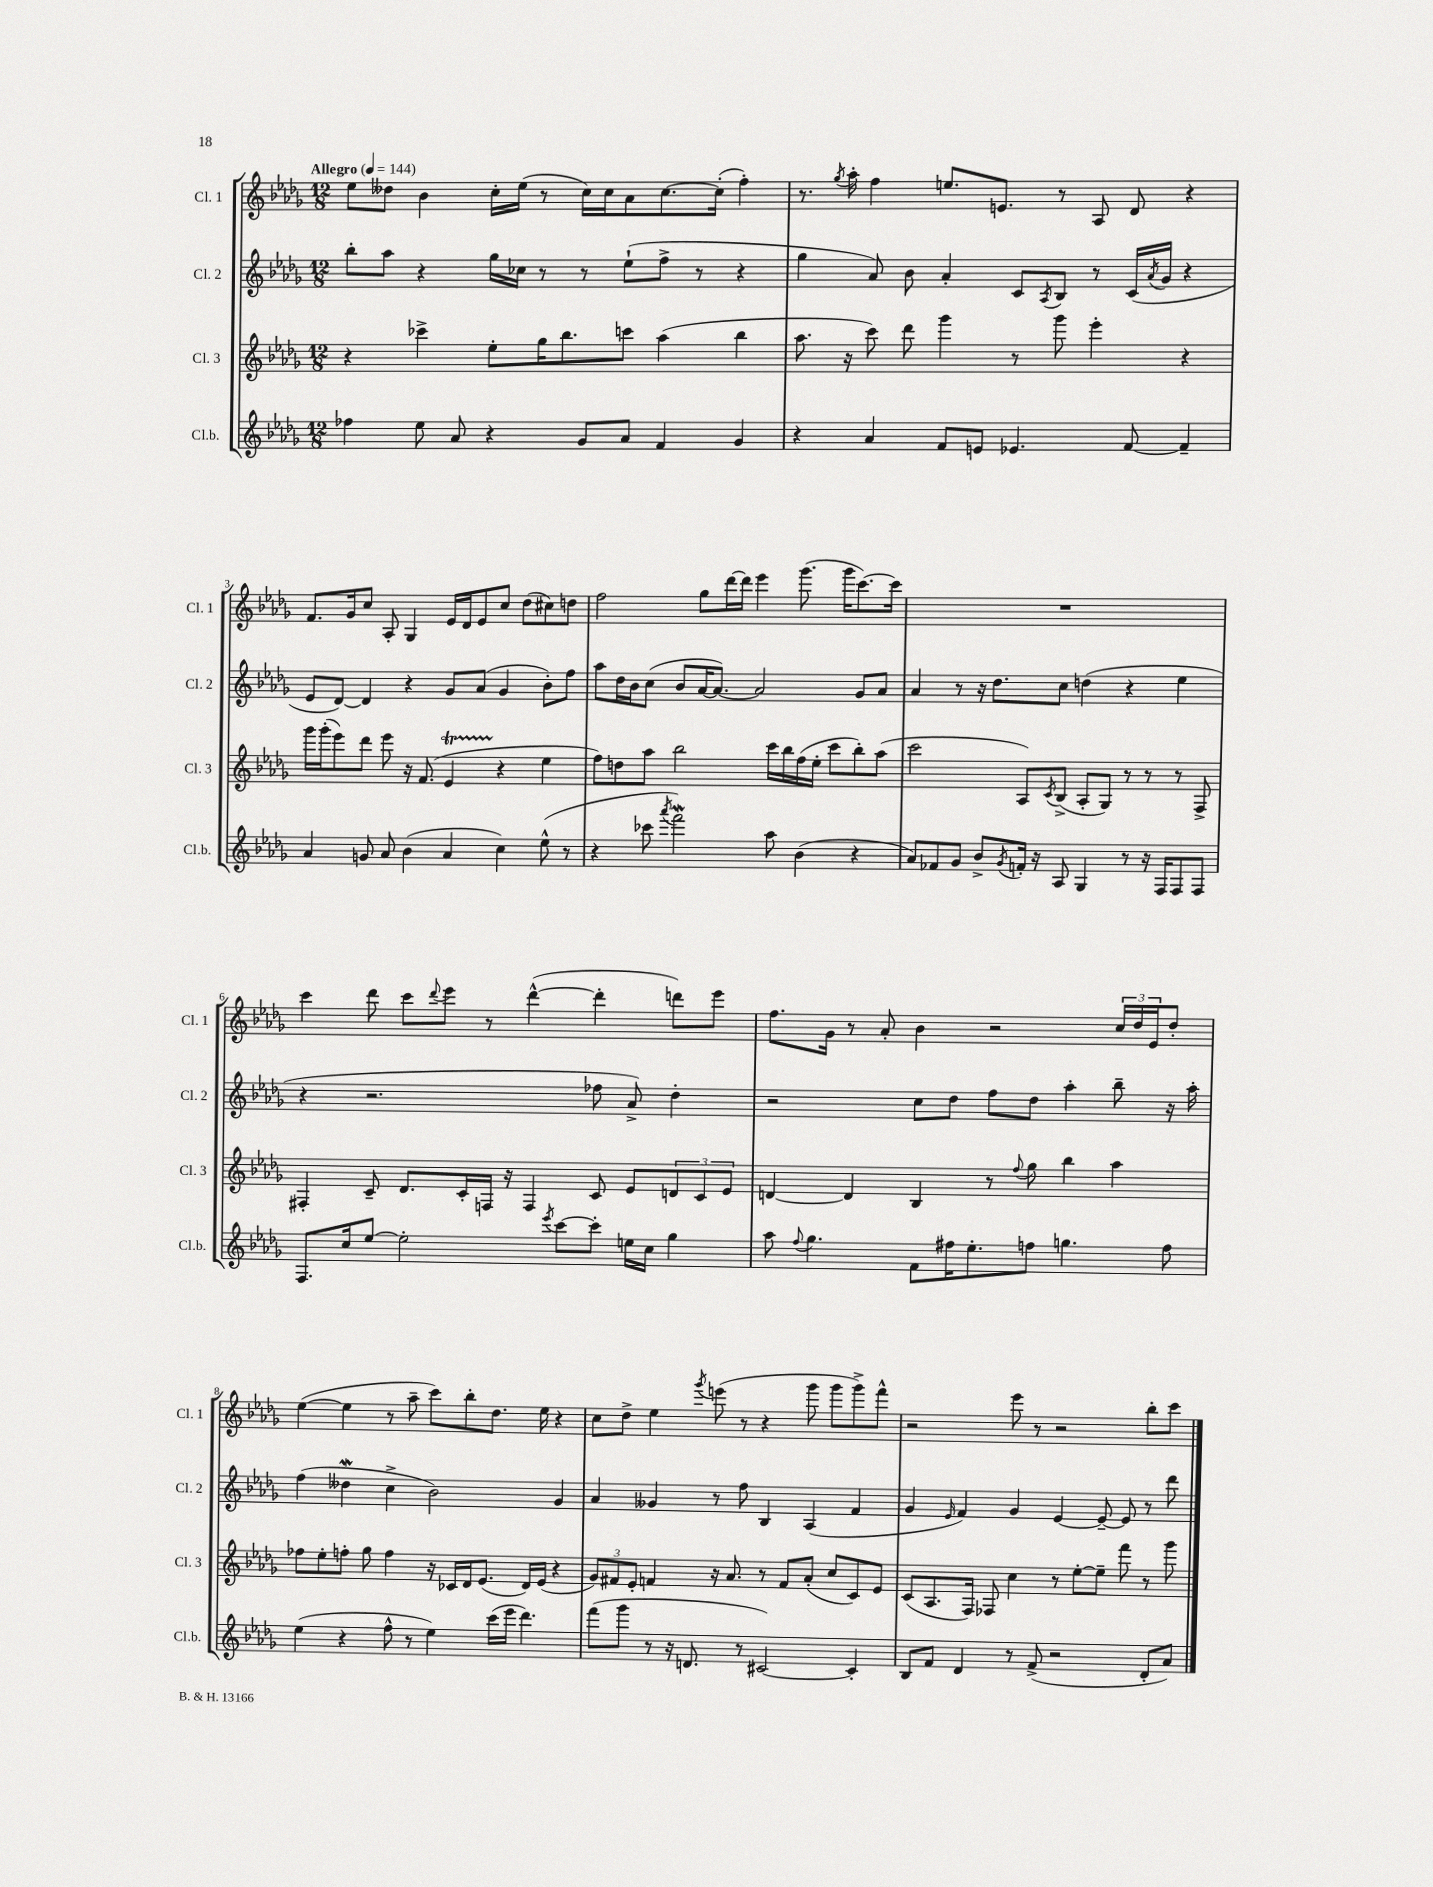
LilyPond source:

<<
\new StaffGroup <<
\new Staff = "s0" \with { instrumentName = "Cl. 1" shortInstrumentName = "Cl. 1" } {
    \clef treble \key des \major \numericTimeSignature \time 12/8 \tempo "Allegro" 4 = 144
    ees''8 deses''8 bes'4 c''16-. ees''16( r8 c''16) c''16 aes'8 c''8.~ c''16-.( f''4-.) |
    r8. \acciaccatura { ges''8 } aes''16-. f''4 e''8. e'8. r8 aes8 des'8 r4 |
    f'8. ges'16 c''8 aes8-. ges4 ees'16 des'16 ees'8 c''8 des''8( cis''8) d''8 |
    f''2 ges''8 des'''16~ des'''16 ees'''4 ges'''8.( ges'''16 c'''8.~) c'''16 |
    R1. |
    c'''4 des'''8 c'''8 \appoggiatura { des'''8 } ees'''8 r8 des'''4~-^( des'''4-. d'''8) ees'''8 |
    f''8. ges'16 r8 aes'8-. bes'4 r2 \tuplet 3/2 { c''16 des''16 ees'16 } des''8-. |
    ees''4~( ees''4 r8 aes''8-- c'''8) bes''8-. des''8. ees''16 r4 |
    c''8 des''8-> ees''4 \acciaccatura { ges'''8 } e'''8( r8 r4 ges'''8 ges'''8 ges'''8->) f'''8-^ |
    r2 ees'''8 r8 r2 bes''8-. c'''8 \bar "|." |
}
\new Staff = "s1" \with { instrumentName = "Cl. 2" shortInstrumentName = "Cl. 2" } {
    \clef treble \key des \major \numericTimeSignature \time 12/8
    bes''8-. aes''8 r4 ges''16 ces''16 r8 r8 ees''8-!( f''8-> r8 r4 |
    ges''4 aes'8) bes'8 aes'4-. c'8 \acciaccatura { aes8 } bes8 r8 c'16( \acciaccatura { aes'8 } ges'16 r4 |
    ees'8 des'8~) des'4 r4 ges'8 aes'8( ges'4 bes'8-.) f''8 |
    aes''8 des''16 bes'16 c''8( bes'8 aes'16~ aes'8.~) aes'2 ges'8 aes'8 |
    aes'4 r8 r16 des''8. c''8 d''4( r4 ees''4 |
    r4 r2. fes''8 aes'8->) des''4-. |
    r2 c''8 des''8 f''8 des''8 aes''4-. bes''8-- r16 aes''16-. |
    f''4( deses''4\mordent c''4-> bes'2) ges'4 |
    aes'4 geses'4 r8 f''8 bes4 aes4( f'4 |
    ges'4 \grace { ees'16 } f'4) ges'4 ees'4~ ees'8~-- ees'8 r8 des'''8 \bar "|." |
}
\new Staff = "s2" \with { instrumentName = "Cl. 3" shortInstrumentName = "Cl. 3" } {
    \clef treble \key des \major \numericTimeSignature \time 12/8
    r4 ces'''4-> ees''8-. ges''16 bes''8. c'''8 aes''4( bes''4 |
    aes''8. r16 c'''8) des'''8 ges'''4 r8 ges'''8 ees'''4-. r4 |
    ges'''16 ges'''16-.( ees'''8) des'''8 ees'''8 r16 f'8.( ees'4\startTrillSpan r4\stopTrillSpan ees''4 |
    f''8) d''8 aes''8 bes''2 c'''16 bes''16 f''16( ees''16-. c'''8 bes''8-.) aes''8( |
    c'''2 aes8) \acciaccatura { c'8 } bes8->( aes8-. ges8) r8 r8 r8 f8-> |
    fis4-. c'8-- des'8. c'16-. f16 r16 f4 c'8 ees'8 \tuplet 3/2 { d'8 c'8 ees'8 } |
    d'4~ d'4 bes4 r8 \appoggiatura { f''8 } ges''8 bes''4 aes''4 |
    fes''8 ees''8-. f''8-. ges''8 f''4 r16 ces'16 des'16 ees'8.( des'16) ees'16( r4 |
    \tuplet 3/2 { ges'8) fis'8 ees'8-. } f'4 r16 aes'8. r8 f'8 aes'8-.( c''8 c'8) ees'8 |
    c'8( aes8. f16) fes8 c''4 r8 ees''8~-. ees''8-- f'''8 r8 ges'''8 \bar "|." |
}
\new Staff = "s3" \with { instrumentName = "Cl.b." shortInstrumentName = "Cl.b." } {
    \clef treble \key des \major \numericTimeSignature \time 12/8
    fes''4 ees''8 aes'8 r4 ges'8 aes'8 f'4 ges'4 |
    r4 aes'4 f'8 e'8 ees'4. f'8~ f'4-- |
    aes'4 g'8 aes'8 bes'4( aes'4 c''4) ees''8-^( r8 |
    r4 ces'''8 \acciaccatura { aes'''8 } f'''2\mordent) aes''8 bes'4( r4 |
    aes'8) fes'8 ges'8 bes'8-> \acciaccatura { ges'8 } f'16-. r16 aes8 ges4 r8 r16 f16 f8 f8 |
    f8. c''16 ees''8~ ees''2-. \acciaccatura { ees'''8 } c'''8~ c'''8-. e''16 c''16 ges''4 |
    aes''8 \appoggiatura { f''8 } ges''4. f'8 fis''16 ees''8.-. f''8 g''4. f''8 |
    ees''4( r4 f''8-^ r8 ees''4) c'''16( ees'''16 des'''4.) |
    f'''8( ges'''8 r8 r16 d'8. r8 cis'2~) cis'4-. |
    bes8 f'8 des'4 r8 f'8->( r2 des'8-. aes'8) \bar "|." |
}
>>
>>
